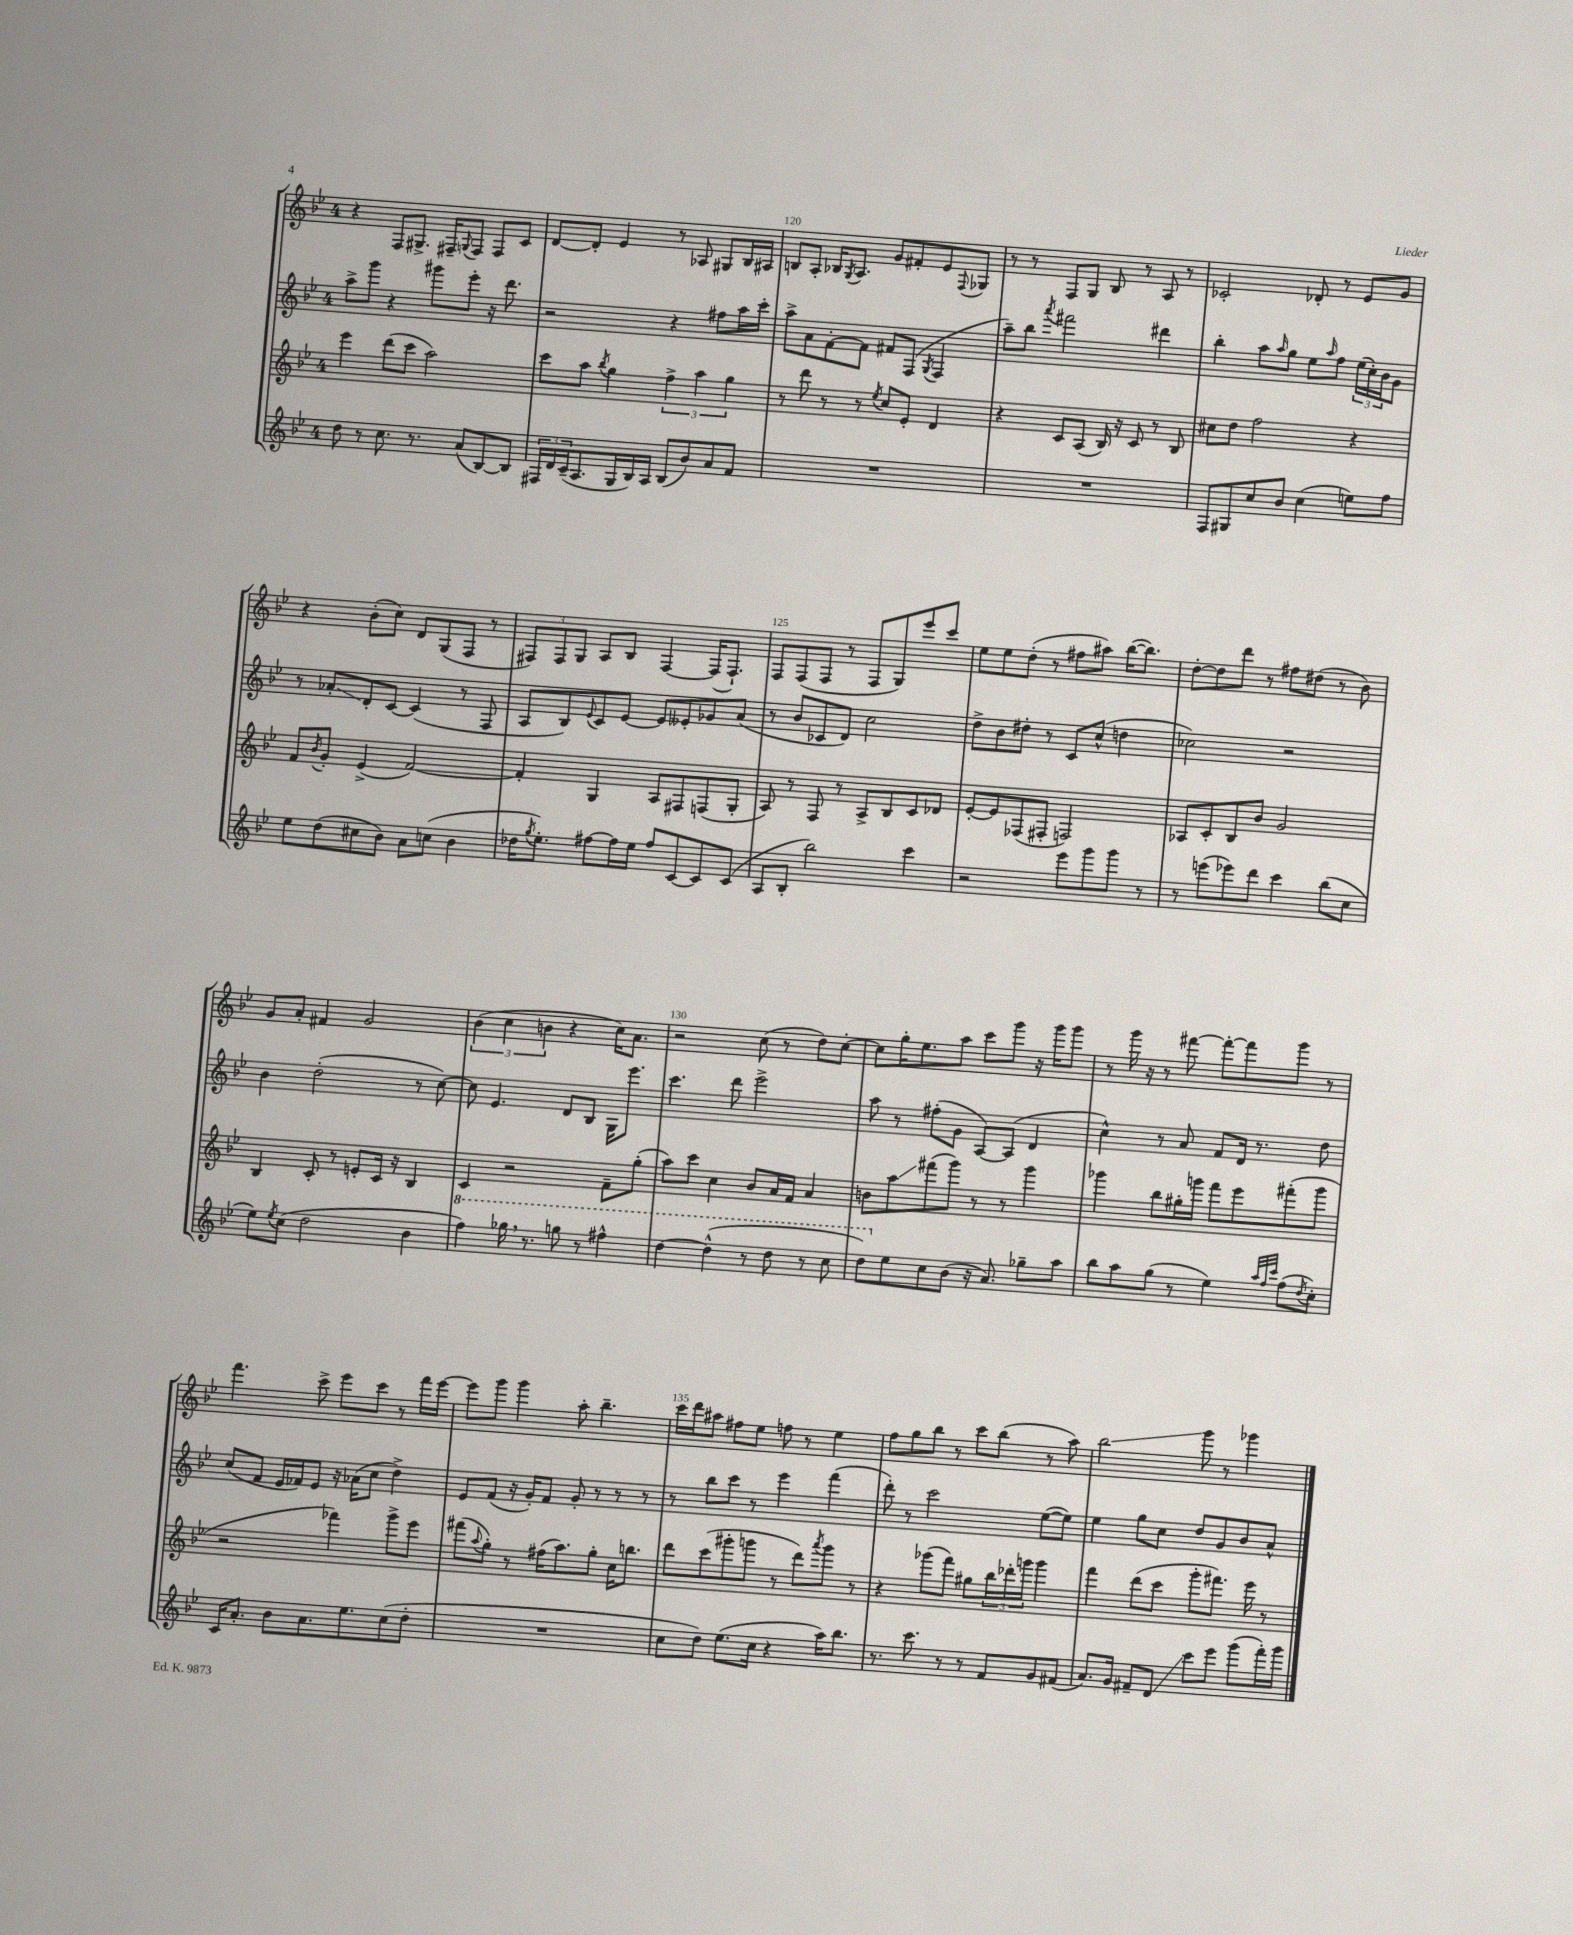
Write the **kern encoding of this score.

**kern	**kern	**kern	**kern
*staff4	*staff3	*staff2	*staff1
*clefG2	*clefG2	*clefG2	*clefG2
*k[b-e-]	*k[b-e-]	*k[b-e-]	*k[b-e-]
*M4/4	*M4/4	*M4/4	*M4/4
8dd\	4eee-\	8aa^\L	4r
8r	.	8ggg\J	.
8.cc\	(8ddd\L	4r	8F/L
.	8ccc\J	.	8.G#^/J
8.r	.	.	.
.	2aa\)	8ggg#\L	.
.	.	.	16F#~/LK
.	.	.	8qqG/
(8a/L	.	8eee-'\J	8F#/J
[8B-/)	.	16r	8F#/L
.	.	8.ddd\	.
8B-/]J	.	.	8c/J
=	=	=	=
24F#/LL	8ccc\L	2r	[8d/L
24d/	.	.	.
(24c~/J	.	.	.
8.A/	8aa\J	.	8d'/]J
.	8qbb-/	.	.
.	4gg\	.	4e-/
16G/L	.	.	.
16B-/)	.	.	.
16A/JJ	.	.	.
(8B-/L	6ff^\	4r	8r
8b-/)	.	.	8A-/
.	6aa\	.	.
8a/	.	8ff#\L	8G#/L
.	6gg\	.	.
8f/J	.	16aa\L	16B-/L
.	.	16ccc'\JJ	16A#/JJ
=	=	=	=
1r	8r	8aa^\L	8B/L
.	8ddd\	8a\	8A'/J
.	8r	[8f'\	16B-/LK
.	.	.	8qG/
.	.	.	8.A/J
.	8r	8f\]J	.
.	8qee-/	.	.
.	8cc/L	8f#/L	8g/L
.	8e-'/J	(8F/J	8f#'/
.	.	8qG/	.
.	4d/	4F/	8e-/
.	.	.	8qqF/
.	.	.	8G-/J
=	=	=	=
1r	4r	8aa~\L)	8r
.	.	8bb-\J	8r
.	.	8qaaa/	.
.	8c/L	2fff#\	8F/L
.	(8A/J	.	8G/J
.	16B-/)	.	8B-/
.	16r	.	.
.	8c/	.	8r
.	8r	4ddd#\	8A/
.	8B-/	.	8r
=	=	=	=
8F/L	8cc#\L	4bb-'\	2c-'/
8G#/	8dd\J	.	.
8cc/	2ff\	8aa\L	.
.	.	16qqaa/	.
8b-/J	.	8gg\J	.
(4cc\	.	8ee-\L	8d-'/
.	.	16qqaa/	.
.	.	8ff\J	8r
8ee\L)	4r	(24ee-\LL	8e-/L
.	.	24cc'\)	.
.	.	24b-\J	.
8ff\J	.	8g\J	8g/J
=	=	=	=
8ee-\L	8f/L	8r	4r
.	8qb-/	.	.
(8dd\	8g'/J	8a-'/L	.
8cc#\	(4e-^/	8d'/	(8b-'\L
8b-\J)	.	[8c/J	8cc\J)
8a\L	[2f/)	(4c/]	8d/L
(8cc\J	.	.	(8G/
4b-\	.	8r	8F/J
.	.	8F/	8r
=	=	=	=
16dd-\LK	4f'/]	8A/L	12F#/L)
8qgg/	.	.	.
8.ee-'\J)	.	.	.
.	.	.	12F#/
.	.	8B-/)	.
.	.	.	12G/J
.	.	8qqe-/	.
[8ff#\L	4G/	8c/	8A/L
16ff#\]L	.	[8e-/J	8B-/J
16ee-\JJ	.	.	.
8ff#/L	8A/L	8e-/]L	[4F#/
[8c/	8F#/	8e--'/	.
8c/]	(8F/	8g-/	(16F#/]LK
.	.	.	8.F#`/J)
(8c/J	8G'/J	(8a/J	.
=	=	=	=
8A/L	8A/)	8r	8F/L
8B-'/J	8r	8b-/L	(8F/
2bb-\)	8F/	8c-/	8F/J
.	8r	8d/J)	8r
.	8A^/L	2cc\	8F/L
.	8B-/	.	8G/)
4ccc\	8c/	.	8eee-/
.	8d-/J	.	8ccc/J
=	=	=	=
2r	[8e-'/L	8dd^\L	8ee-\L
.	8e-/]	8b-\	8ee-\
.	(8F-/	8dd#'\J	(8dd'\J
.	8F#'/J	8r	8r
8eee-\L	2F/)	8c/L	8ff#\L
8ggg\	.	(8cc^^/J	8aa#\J)
8ggg\J	.	4dd\	([16bb-\LK
.	.	.	8.bb-\]J)
8r	.	.	.
=	=	=	=
8r	8A-/L	2cc-\)	[8dd'\L
(8eee\L	8c'/	.	8dd\]
8eee-\)	8B-/	.	8ddd\J
8ddd\J	8b-/J	.	8r
4ccc\	2g/	2r	8ff#\L
.	.	.	(8dd#\J
(8bb-\L	.	.	8r
8cc\J	.	.	8b-\)
=	=	=	=
8ee-\L)	4B-/	4b-\	8g/L
8qee-/	.	.	.
(8cc\J	.	.	8a'/J
2dd\	8c'/	(2dd'\	4f#/
.	8r	.	.
.	8e'/L	.	2g/
.	16c/Jk	.	.
.	16r	.	.
4b-\	4B-/	8r	.
.	.	[8cc\)	.
=	=	=	=
4fff\)	4c/	8cc\]	(6b-\
.	.	4.e-/	.
.	.	.	6cc\
16ggg-\	2r	.	.
8.r	.	.	.
.	.	.	6b\
8ggg\	.	8d/L	4r
8r	.	8B-/J	.
4fff#^^\	8f~\L	16G\LK	16cc\LK)
.	.	8.eee-\J	8.a\J
.	(8gg'\J	.	.
=	=	=	=
[4ddd\	8aa\L)	4.ccc\	2r
.	8ccc\J	.	.
(4ddd^^\]	4cc\	.	.
.	.	8ddd\	.
8r	8b-/L	2eee-^\	(8cc\
8ddd\	16a/L	.	8r
.	16f/JJ	.	.
8r	4a/	.	8dd\L)
8ccc\	.	.	[8cc'\J
=	=	=	=
8ddd\L)	8b\L	8aa\	8cc\]L
8ee-\	8aa\	8r	16gg'\K
.	.	.	8.ee-\
8cc\	(8fff#\	(8ff#'\L	.
(8b-\J	8ggg\J)	8g\J	8aa\J
16r	8r	[8A/L)	8ccc\L
8.a/)	.	.	.
.	8r	(8A/]J	8ggg\J
8gg-~\L	4ggg\	4d/	16r
.	.	.	16ggg\LK
8aa\J	.	.	8ggg\J
=	=	=	=
8bb-\L	4ggg-\	4cc^^\)	8r
8aa\	.	.	16ggg\
.	.	.	16r
(8gg\J	8bb-\L	8r	8r
8r	16gg#'\L	8a/	[8fff#\
.	16ggg\JJ	.	.
4ee-\)	8fff\L	8f/L	8fff#'\_L
.	8eee-\	16d/Jk	8fff#\]
.	.	8.r	.
32qqaa/LLL	.	.	.
32qqff/	.	.	.
32qqccc/JJJ	.	.	.
(8ff\L	(8fff#'\	.	8ggg\J
8qdd/	.	.	.
8cc'\J)	8ggg\J	8dd\	8r
=	=	=	=
16c/LK	2r	(8cc/L	4.fff\
8.a'/J	.	.	.
.	.	8f/J	.
8b-\L	.	16e-/LL	.
.	.	16f-/J)	.
8.a\	.	8e-/J	8ccc^\
.	4fff-\)	16r	8eee-\L
8.ee-\	.	(16a-\LK	.
.	.	8cc\J	8ccc\J
(8cc\	8ggg^\L	4dd^\)	8r
8dd'\J	8eee-\J	.	16fff\LL
.	.	.	[16eee-\JJ
=	=	=	=
1r	(8fff#\L	8e-/L	8eee-\]L
.	8qqaa/	.	.
.	8gg'\J)	(8f/J	8ggg\J
.	8r	16r	4ggg\
.	.	16g'/LK)	.
.	(16ff#\LK	8f/J	.
.	8.aa\)	.	.
.	.	8g'/	8aa'\
.	8gg'\J	8r	4.bb-~\
.	16cc\LK	8r	.
.	8.bb\J	.	.
.	.	8r	.
=	=	=	=
8cc\L	8ddd\L	8r	16ccc\LL
.	.	.	16ddd\J
8dd\J)	(8ccc\	8bb-\L	8aa#\J
(8.ee-\L	8ggg#'\	8ccc\J	8ff#\L
.	8ggg\J	8r	8ee-\J
16cc\Jk	.	.	.
4r	8r	4eee-\	8ff\
.	8ddd\L)	.	8r
.	8qaaa/	.	.
16aa\LK)	8ggg\J	(4fff\	4ee-\
8.bb-\J	.	.	.
.	8r	.	.
=	=	=	=
8.r	4r	8ddd'\)	8ff\L
.	.	8r	8gg\
8.ccc\	.	.	.
.	(8ggg-\L	2ccc\	8bb-\J
8r	8fff\J)	.	8r
8r	8gg#\L	.	8ccc\L
8f/L	24bb-\L	.	(8bb-\J
.	24ddd-'\	.	.
.	24ggg\JJ	.	.
8g/	4ggg\	([8ee-\L	8r
(8f#/J	.	8ee-\]J)	8aa\)
=	=	=	=
8.a/L)	4fff\	4ee-\	2bb-\
16g/Jk	.	.	.
8f#~/L	(8ddd\L	8gg\L	.
8d/J	8ccc\J	8cc\J	.
8ccc\L	8ggg'\L	8dd/L	8ggg\
8eee-\J	8.fff#\J)	8g/	8r
(8ggg\L	.	8b-/	4ggg-\
.	16eee-\	.	.
16fff'\L)	8r	8a^^/J	.
16ggg\JJ	.	.	.
==	==	==	==
*-	*-	*-	*-
